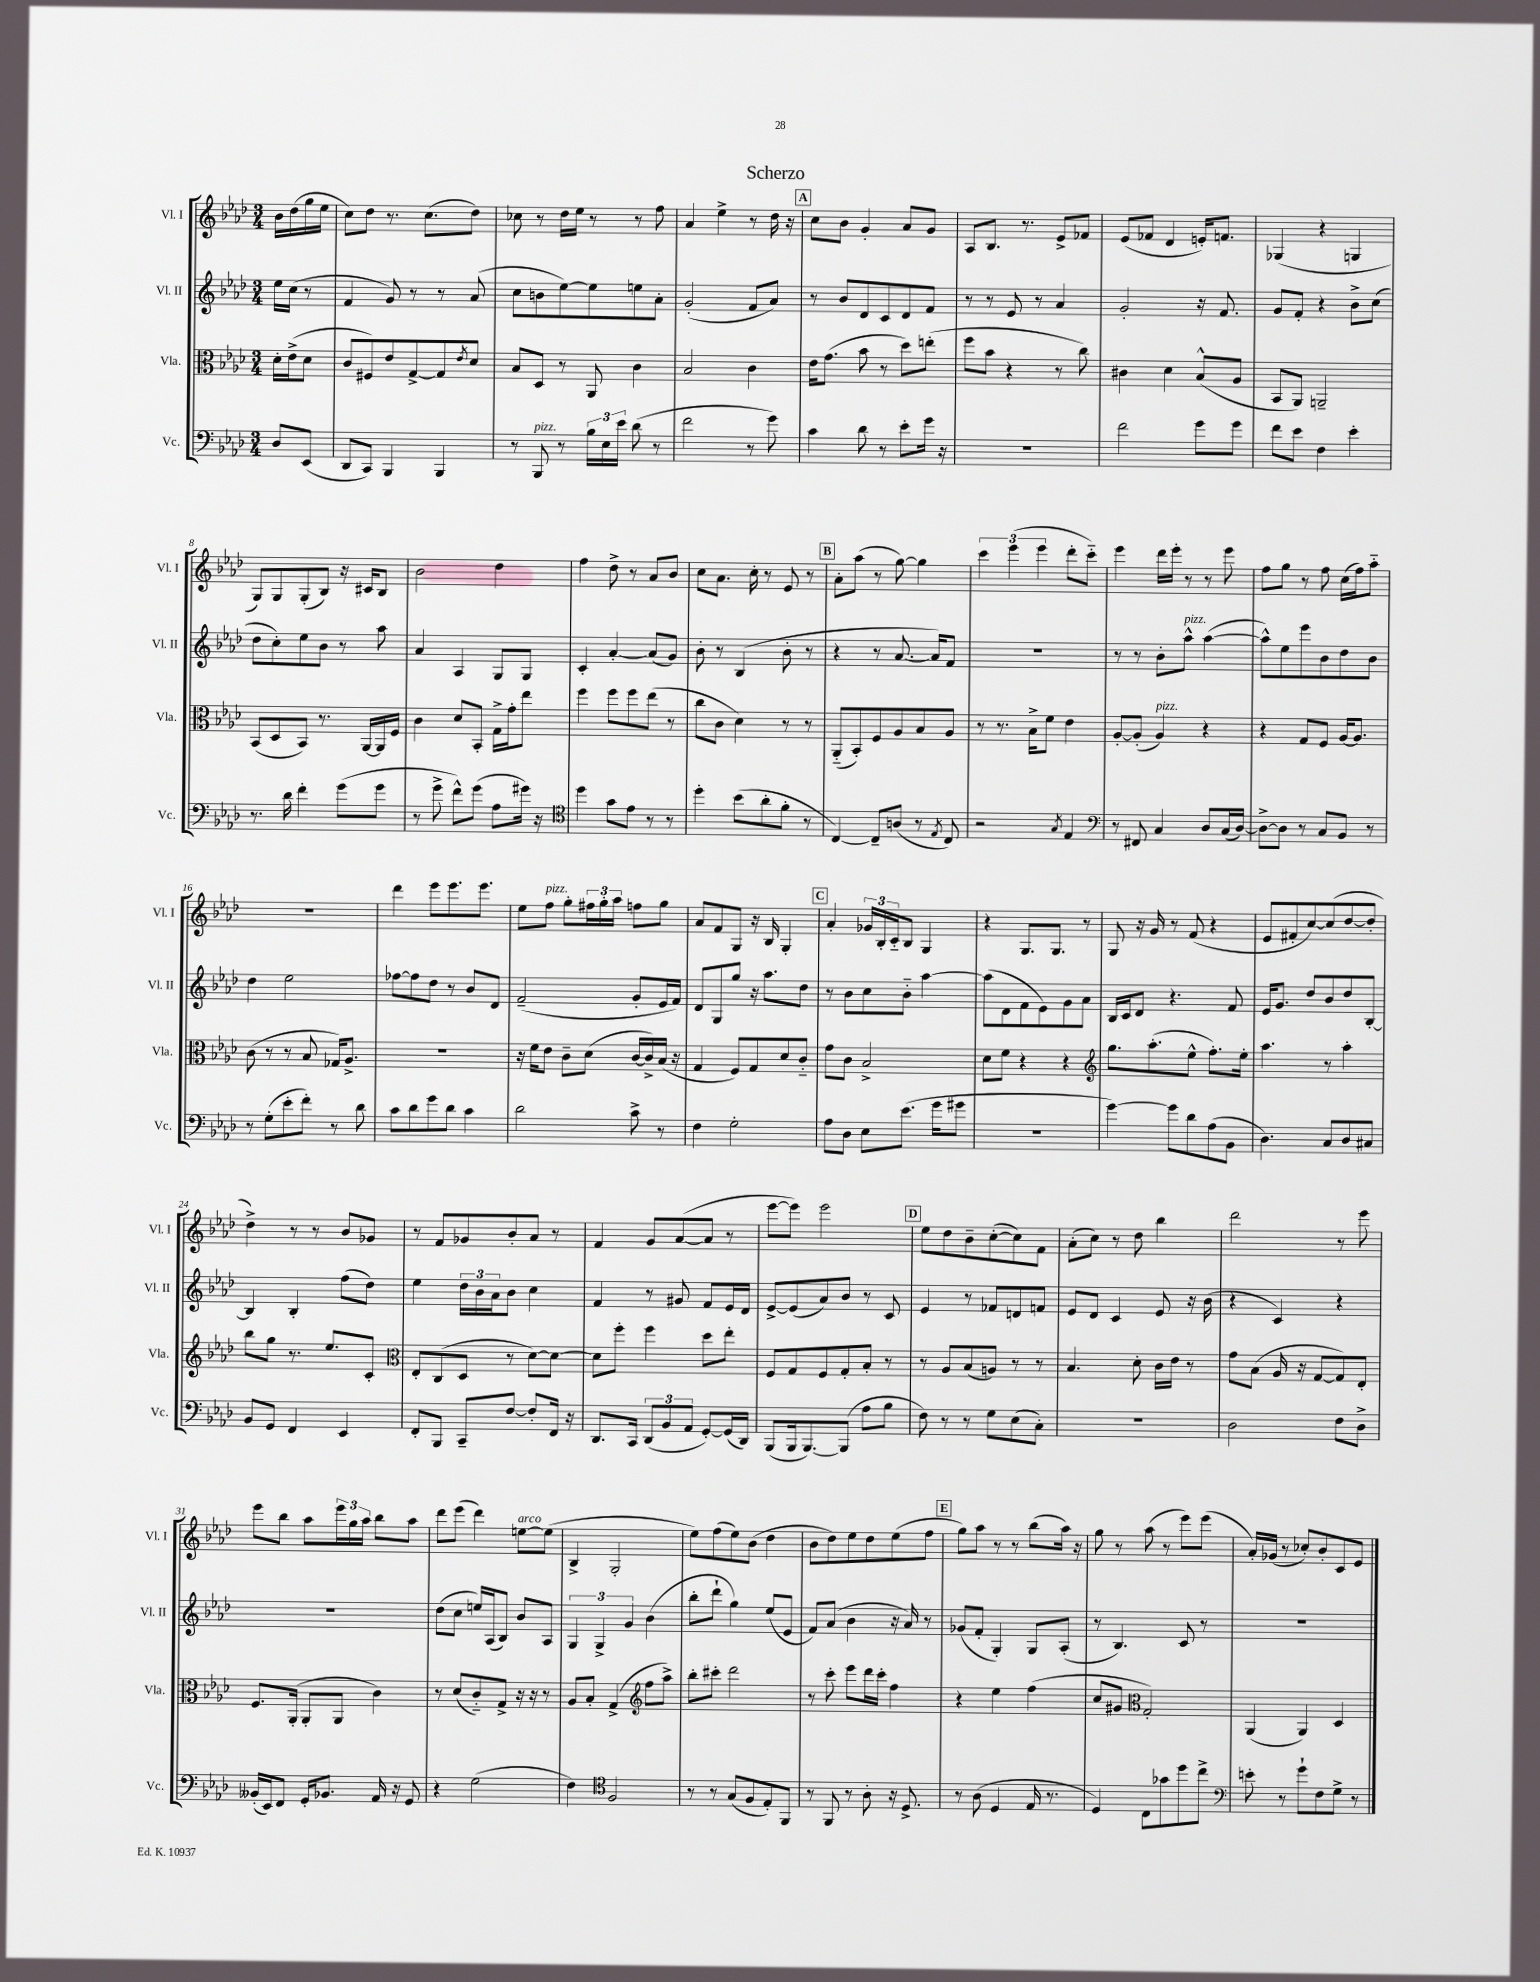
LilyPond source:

\header { title = "Scherzo" }
<<
\new StaffGroup <<
\new Staff = "s0" \with { instrumentName = "Vl. I" shortInstrumentName = "Vl. I" } {
    \clef treble \key aes \major \numericTimeSignature \time 3/4 \partial 4
    bes'16 des''16( g''16 ees''16 |
    c''8) des''8 r8. c''8.( des''8) |
    ces''8 r8 des''16 ees''16 r8 r8 f''8 |
    aes'4 ees''4-> r8 des''16 r16 |
    \mark \markup { \box "A" } c''8 bes'8 g'4-. aes'8 g'8 |
    aes8 bes8. r8. ees'8-> fes'8 |
    ees'8( fes'8 des'4 e'16-.) f'8. |
    ges4( r4 g4 |
    g8) g8 g8-.( bes8) r16 cis'16 bes8 |
    bes'2 des''4 |
    f''4 des''8-> r8 aes'8 bes'8 |
    c''8 aes'8. c''16-. r8 ees'8 r8 |
    \mark \markup { \box "B" } aes'8-. aes''8( r8 g''8~) g''4 |
    \tuplet 3/2 { c'''4 ees'''4( ees'''4 } des'''8-. c'''8-_) |
    ees'''4 des'''16 ees'''16-. r8 r8 ees'''8 |
    f''8 g''8 r8 f''8 c''16( f''16) aes''8-_ |
    R2. |
    des'''4 ees'''8 ees'''8. ees'''8. |
    ees''8 f''8^\markup { \italic "pizz." } g''8-. \tuplet 3/2 { fis''16 g''16-. aes''16 } f''8 g''8 |
    aes'8 f'8 g8 r16 bes16 g4-. |
    \mark \markup { \box "C" } aes'4-. \tuplet 3/2 { ges'16 bes16-. c'16-_ } bes8 g4 |
    r4 g8. g8. r8 |
    g8 r16 g'16 r8 f'8( r4 |
    ees'8 fis'8-. c''8~) c''8( des''8~ des''8-. |
    des''4->) r8 r8 bes'8 ges'8 |
    r8 f'8 ges'8 bes'8-. aes'8 r8 |
    f'4 g'8 aes'8~( aes'8 r8 |
    ees'''8~ ees'''8) ees'''2 |
    \mark \markup { \box "D" } ees''8 des''8 bes'8-- c''8~-.( c''8) f'8 |
    aes'8-.( c''8) r8 des''8 bes''4 |
    des'''2 r8 ees'''8 |
    ees'''8 bes''8 aes''8 \tuplet 3/2 { ees'''16 g''16 aes''16 } bes''8 aes''8 |
    des'''8 ees'''8( des'''4) e''8~^\markup { \italic "arco" } e''8( |
    bes4-> g2-. |
    ees''8) f''8( ees''8) bes'8( des''4 |
    bes'8 des''8) ees''8 des''8 ees''8( f''8 |
    \mark \markup { \box "E" } g''8) aes''8 r8 r8 bes''8( aes''16) r16 |
    g''8 r8 aes''8( r8 ees'''8) ees'''8( |
    aes'16-.) ges'16( r8 ces''8-.) bes'8-. c'8 ees'8 \bar "|." |
}
\new Staff = "s1" \with { instrumentName = "Vl. II" shortInstrumentName = "Vl. II" } {
    \clef treble \key aes \major \numericTimeSignature \time 3/4 \partial 4
    ees''16 c''16( r8 |
    f'4 g'8) r8 r8 aes'8( |
    c''8 b'8 ees''8~) ees''8 e''8 aes'8-. |
    g'2-.( f'8 aes'8) |
    \mark \markup { \box "A" } r8 bes'8 des'8 c'8 des'8 f'8 |
    r8 r8 ees'8 r8 aes'4 |
    g'2-. r16 f'8. |
    g'8 f'8-. r4 bes'8-> c''8( |
    des''8 c''8-.) ees''8 bes'8 r8 aes''8 |
    aes'4 aes4 g8 g8 |
    c'4-. aes'4~-. aes'8( g'8) |
    bes'8-. r8 bes4( bes'8-. r8 |
    \mark \markup { \box "B" } r4 r8 aes'8.~ aes'16) f'8 |
    R2. |
    r8 r8 bes'8-. aes''8-^^\markup { \italic "pizz." } aes''4~( |
    aes''8-^) ees''8 ees'''8 bes'8 des''8 bes'8 |
    des''4 ees''2 |
    fes''8~ fes''8 des''8 r8 bes'8 des'8 |
    f'2--( g'8-. ees'16 f'16) |
    des'8 g8 g''8 r16 aes''8. des''8 |
    \mark \markup { \box "C" } r8 bes'8 c''8 bes'8-_ aes''4~ |
    aes''8( des'8 f'8 ees'8) g'8 aes'8 |
    bes16 c'16 des'8 r4. f'8 |
    ees'16 g'8. des''8 bes'8 des''8 bes8~-. |
    bes4 bes4-. f''8( des''8) |
    ees''4 \tuplet 3/2 { des''16 bes'16 aes'16 } bes'8 c''4 |
    f'4 r8 gis'8 f'8 ees'16 des'16 |
    ees'8~-> ees'8( aes'8) bes'8 r8 c'8 |
    \mark \markup { \box "D" } ees'4 r8 fes'8 d'8 f'8 |
    ees'8 des'8 c'4 ees'8 r16 bes'16( |
    r4 c'4) r4 |
    R2. |
    des''8( c''8 e''16) aes16( bes8) bes'8 aes8 |
    \tuplet 3/2 { g4 g4-> g'4 } bes'4( |
    bes''8-. des'''8-! g''4) ees''8( ees'8 |
    f'8) aes'8( bes'4 r16 aes'16) r8 |
    \mark \markup { \box "E" } ges'8( f'8-. g4-.) g8 aes8-.( |
    r8 bes4.) c'8 r8 |
    R2. \bar "|." |
}
\new Staff = "s2" \with { instrumentName = "Vla." shortInstrumentName = "Vla." } {
    \clef alto \key aes \major \numericTimeSignature \time 3/4 \partial 4
    des'16-. ees'16->( des'8 |
    c'8 fis8) ees'8 g8~-> g8 \acciaccatura { ees'8 } des'8 |
    bes8 des8 r8 aes,8 c'4 |
    bes2 c'4 |
    \mark \markup { \box "A" } ees'16 g'8.( bes'8 r8 des''8) e''8-.( |
    f''8 bes'8 r4 r8 c''8) |
    cis'4 des'4 bes8-^( aes8 |
    bes,8 aes,8) a,2-- |
    bes,8( des8 bes,8) r8. aes,16~ aes,16 f16 |
    c'4 des'8 bes,8-. g16-> g'16-. ees''8 |
    f''4 f''8 f''8 ees''8( r8 |
    c''8 c'8 des'4) r8 r8 |
    \mark \markup { \box "B" } aes,8-_( bes,8-.) f8 aes8 bes8 aes8 |
    r8 r8. bes16-> f'8 ees'4 |
    aes8~-. aes8-.( aes4^\markup { \italic "pizz." }) r4 |
    r4 g8 f8 aes16~ aes8. |
    c'8( r8 r8 bes8 ges16) aes8.-> |
    R2. |
    r16 f'16 ees'8 c'8-- des'8( c'16~ c'16->) bes16( r16 |
    g4 f8) g8 des'8 c'8-_ |
    \mark \markup { \box "C" } g'8 c'8 bes2-> |
    des'8 f'8 r4 r4 |
    \clef treble g''8. aes''8.-.( ees''8-^ f''8.-.) ees''16-. |
    aes''4. r8 aes''4-. |
    bes''8 g''8 r8. ees''8. c'8-. |
    \clef alto ees8-. c8( des8 r8 des'8~) des'8~ |
    des'8 f''8-. f''4 des''8 ees''8-. |
    f8 g8 f8 g8-. bes8-. r8 |
    \mark \markup { \box "D" } r8 aes8 bes8( a8) r8 r8 |
    bes4. des'8-. c'16 ees'16 r8 |
    g'8 bes8( aes16 r16 g8~ g8) ees8-. |
    f8. aes,16-.( aes,8-. aes,8 c'4) |
    r8 des'8( c'8-_) g8-> r16 r16 r8 |
    aes8 bes8-. g4->( \clef treble f''8 aes''8->) |
    bes''8-. cis'''8-. des'''2 |
    r8 c'''8-. ees'''8 des'''16 c'''16-. f''4 |
    \mark \markup { \box "E" } r4 ees''4 f''4( |
    c''8 gis'8 \clef alto g2-.) |
    aes,4( aes,4) des4 \bar "|." |
}
\new Staff = "s3" \with { instrumentName = "Vc." shortInstrumentName = "Vc." } {
    \clef bass \key aes \major \numericTimeSignature \time 3/4 \partial 4
    des8 ees,8( |
    des,8 c,8) bes,,4 bes,,4 |
    r8 bes,,8^\markup { \italic "pizz." } r8 \tuplet 3/2 { bes16 ees16 ees'16 } des'8( r8 |
    f'2 r8 g'8) |
    \mark \markup { \box "A" } c'4 des'8 r8 ees'8-. g'16 r16 |
    r2. |
    f'2 g'8 g'8 |
    f'8 ees'8 f4 ees'4-. |
    r8. des'16 f'4-. g'8( g'8 |
    r8 g'8-> f'8-^) g'8( aes8 gis'16) r16 |
    \clef tenor des''4 g'8 ees'8 r8 r8 |
    des''4-. bes'8( aes'8-. f'8-. r8 |
    \mark \markup { \box "B" } c4~) c8-- a8( r8 \acciaccatura { ees8 } c8) |
    r2 \acciaccatura { g8 } ees4 |
    \clef bass r8 fis,8 c4 des8 c16( des16~) |
    des8~-> des8 r8 c8 bes,8 r8 |
    r8 g8-.( ees'8-. f'8-.) r8 des'8 |
    c'8 des'8 g'8 des'8 c'4 |
    des'2 c'8-> r8 |
    f4 g2-. |
    \mark \markup { \box "C" } aes8 des8 ees8 ees'8.( g'16 gis'8 |
    R2. |
    g'4~) g'8 des'8 aes8( bes,8 |
    des4.) c8 des8 cis8 |
    bes,8 g,8 f,4 ees,4 |
    f,8-. bes,,8 c,8-- f8~ f8-. f,16 r16 |
    des,8. c,16 \tuplet 3/2 { des,8( bes,8 aes,8 } g,8~-.) g,16( des,16) |
    bes,,8( bes,,16 bes,,8.~) bes,,8( aes8 bes8 |
    \mark \markup { \box "D" } f8) r8 r8 g8 ees8( c8-.) |
    R2. |
    des2 f8 des8-> |
    beses,16-.( ees,16) f,8 g,16-. bes,8. aes,16 r16 g,8 |
    r4 g2( |
    f4) \clef tenor f2 |
    r8 r8 g8( f8 ees8-.) f,8 |
    r8 f,8 r8 aes8-. r16 des8.-> |
    \mark \markup { \box "E" } r8 aes8( des4 ees16 r8. |
    des4) c8 ges'8 des''8 c''8-> |
    \clef bass e'8-. r8 g'8-! f8 g8-> r8 \bar "|." |
}
>>
>>
